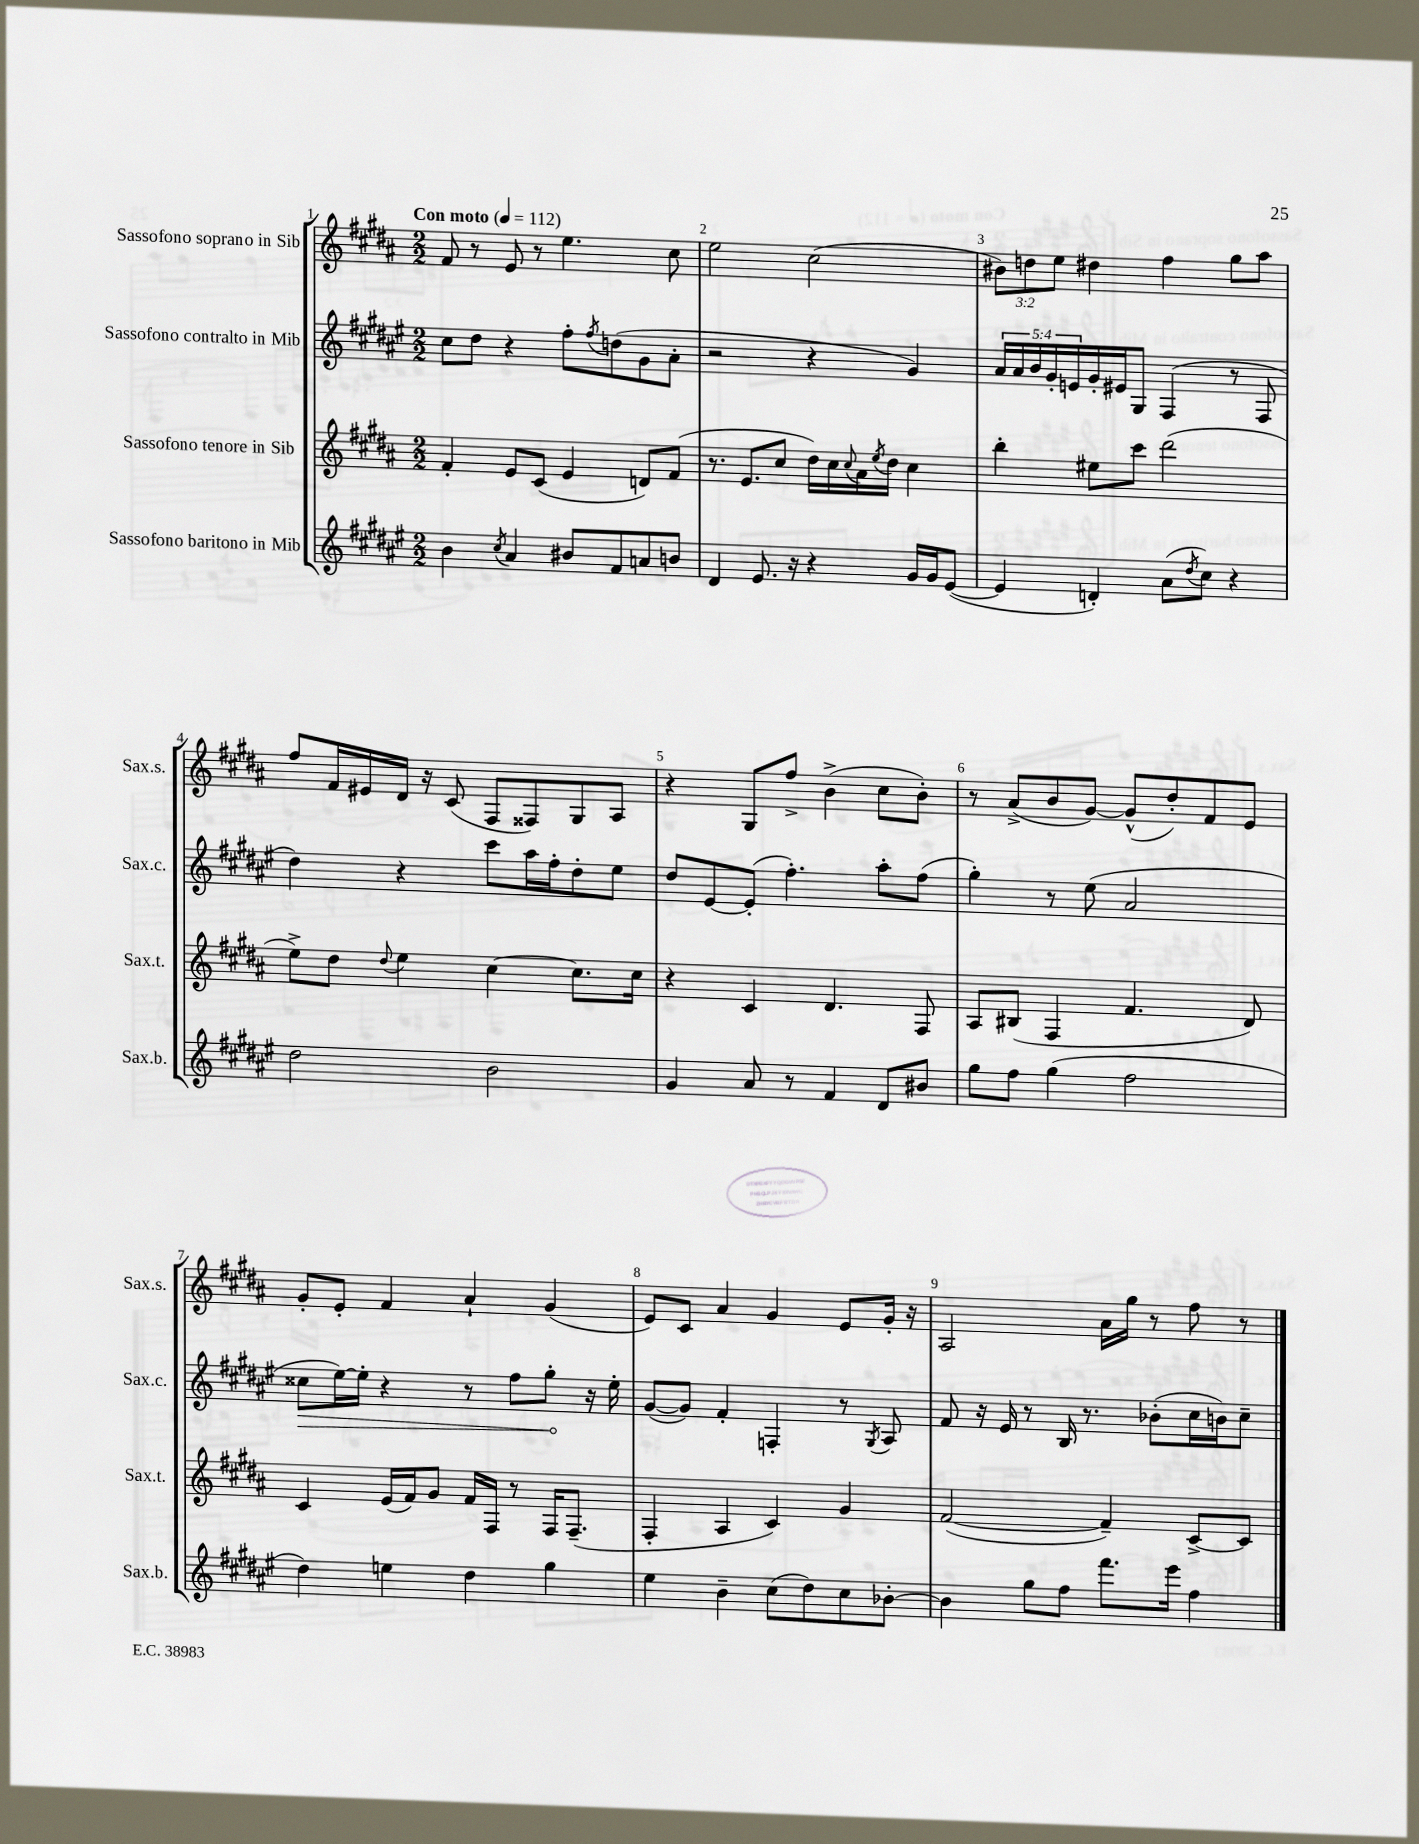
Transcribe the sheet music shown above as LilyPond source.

<<
\new StaffGroup <<
\new Staff = "s0" \with { instrumentName = "Sassofono soprano in Sib" shortInstrumentName = "Sax.s." } {
    \clef treble \key b \major \numericTimeSignature \time 2/2 \override Staff.TupletNumber.text = #tuplet-number::calc-fraction-text \tempo "Con moto" 4 = 112
    fis'8 r8 e'8 r8 e''4. cis''8 |
    e''2 cis''2( |
    \tuplet 3/2 { bis'8) d''8 e''8 } dis''4 fis''4 gis''8 ais''8 |
    fis''8 fis'16 eis'16 dis'16 r16 cis'8( fis8 fisis8) gis8 ais8 |
    r4 gis8 fis''8-> b'4->( cis''8 b'8-.) |
    r8 ais'8->( b'8 gis'8~) gis'8-^( dis''8-.) fis'8 e'8 |
    gis'8-. e'8-. fis'4 ais'4-! gis'4( |
    e'8) cis'8 ais'4 gis'4 e'8 gis'16-. r16 |
    ais2 ais'16 gis''16 r8 fis''8 r8 \bar "|." |
}
\new Staff = "s1" \with { instrumentName = "Sassofono contralto in Mib" shortInstrumentName = "Sax.c." } {
    \clef treble \key fis \major \numericTimeSignature \time 2/2 \override Staff.TupletNumber.text = #tuplet-number::calc-fraction-text
    cis''8 dis''8 r4 fis''8-. \acciaccatura { fis''8 } d''8( gis'8 ais'8-. |
    r2 r4 gis'4) |
    \tuplet 5/4 { ais'16 ais'16 b'16 gis'16-. e'16 } gis'16-. eis'16 gis8 fis4( r8 fis8 |
    dis''4) r4 cis'''8 ais''16 fis''16-. dis''8-. eis''8 |
    dis''8 eis'8~ eis'8-.( fis''4.-.) ais''8-. fis''8( |
    gis''4-.) r8 eis''8( ais'2 |
    \once \override Hairpin.circled-tip = ##t cisis''8\> eis''16~) eis''16-. r4 r8 fis''8 gis''8-.\! r16 eis''16-. |
    gis'8~( gis'8) fis'4-. f4-. r8 \acciaccatura { gis8 } ais8 |
    fis'8 r16 eis'16 r8 b16 r8. bes'8-.( cis''16 b'16) cis''8-- \bar "|." |
}
\new Staff = "s2" \with { instrumentName = "Sassofono tenore in Sib" shortInstrumentName = "Sax.t." } {
    \clef treble \key b \major \numericTimeSignature \time 2/2
    fis'4-. e'8 cis'8( e'4 d'8) fis'8( |
    r8. e'8. cis''8 dis''16) cis''16 \appoggiatura { cis''8 } ais'16 \acciaccatura { e''8 } dis''16 cis''4 |
    b''4-. eis''8 cis'''8 dis'''2( |
    e''8->) dis''8 \appoggiatura { dis''8 } e''4 cis''4~ cis''8. cis''16 |
    r4 cis'4 dis'4. fis8 |
    ais8 bis8( fis4 fis'4. dis'8) |
    cis'4 e'16( fis'16) gis'8 fis'16 fis16 r8 fis16 fis8.--( |
    fis4-. ais4 cis'4) gis'4 |
    fis'2~( fis'4--) cis'8~-> cis'8 \bar "|." |
}
\new Staff = "s3" \with { instrumentName = "Sassofono baritono in Mib" shortInstrumentName = "Sax.b." } {
    \clef treble \key fis \major \numericTimeSignature \time 2/2
    b'4 \acciaccatura { cis''8 } ais'4 bis'8 fis'8 a'8 b'8 |
    dis'4 eis'8. r16 r4 gis'16 gis'16 eis'8~( |
    eis'4 d'4-.) ais'8( \acciaccatura { dis''8 } cis''8) r4 |
    dis''2 b'2 |
    gis'4 ais'8 r8 fis'4 dis'8 bis'8 |
    gis''8 fis''8 gis''4( fis''2 |
    dis''4) e''4 dis''4 gis''4 |
    eis''4 b'4-- cis''8( dis''8) cis''8 bes'8~-. |
    bes'4 gis''8 fis''8 fis'''8. eis'''16 fis''4 \bar "|." |
}
>>
>>
\layout { \context { \Score \override BarNumber.break-visibility = ##(#f #t #t) barNumberVisibility = #all-bar-numbers-visible } }
